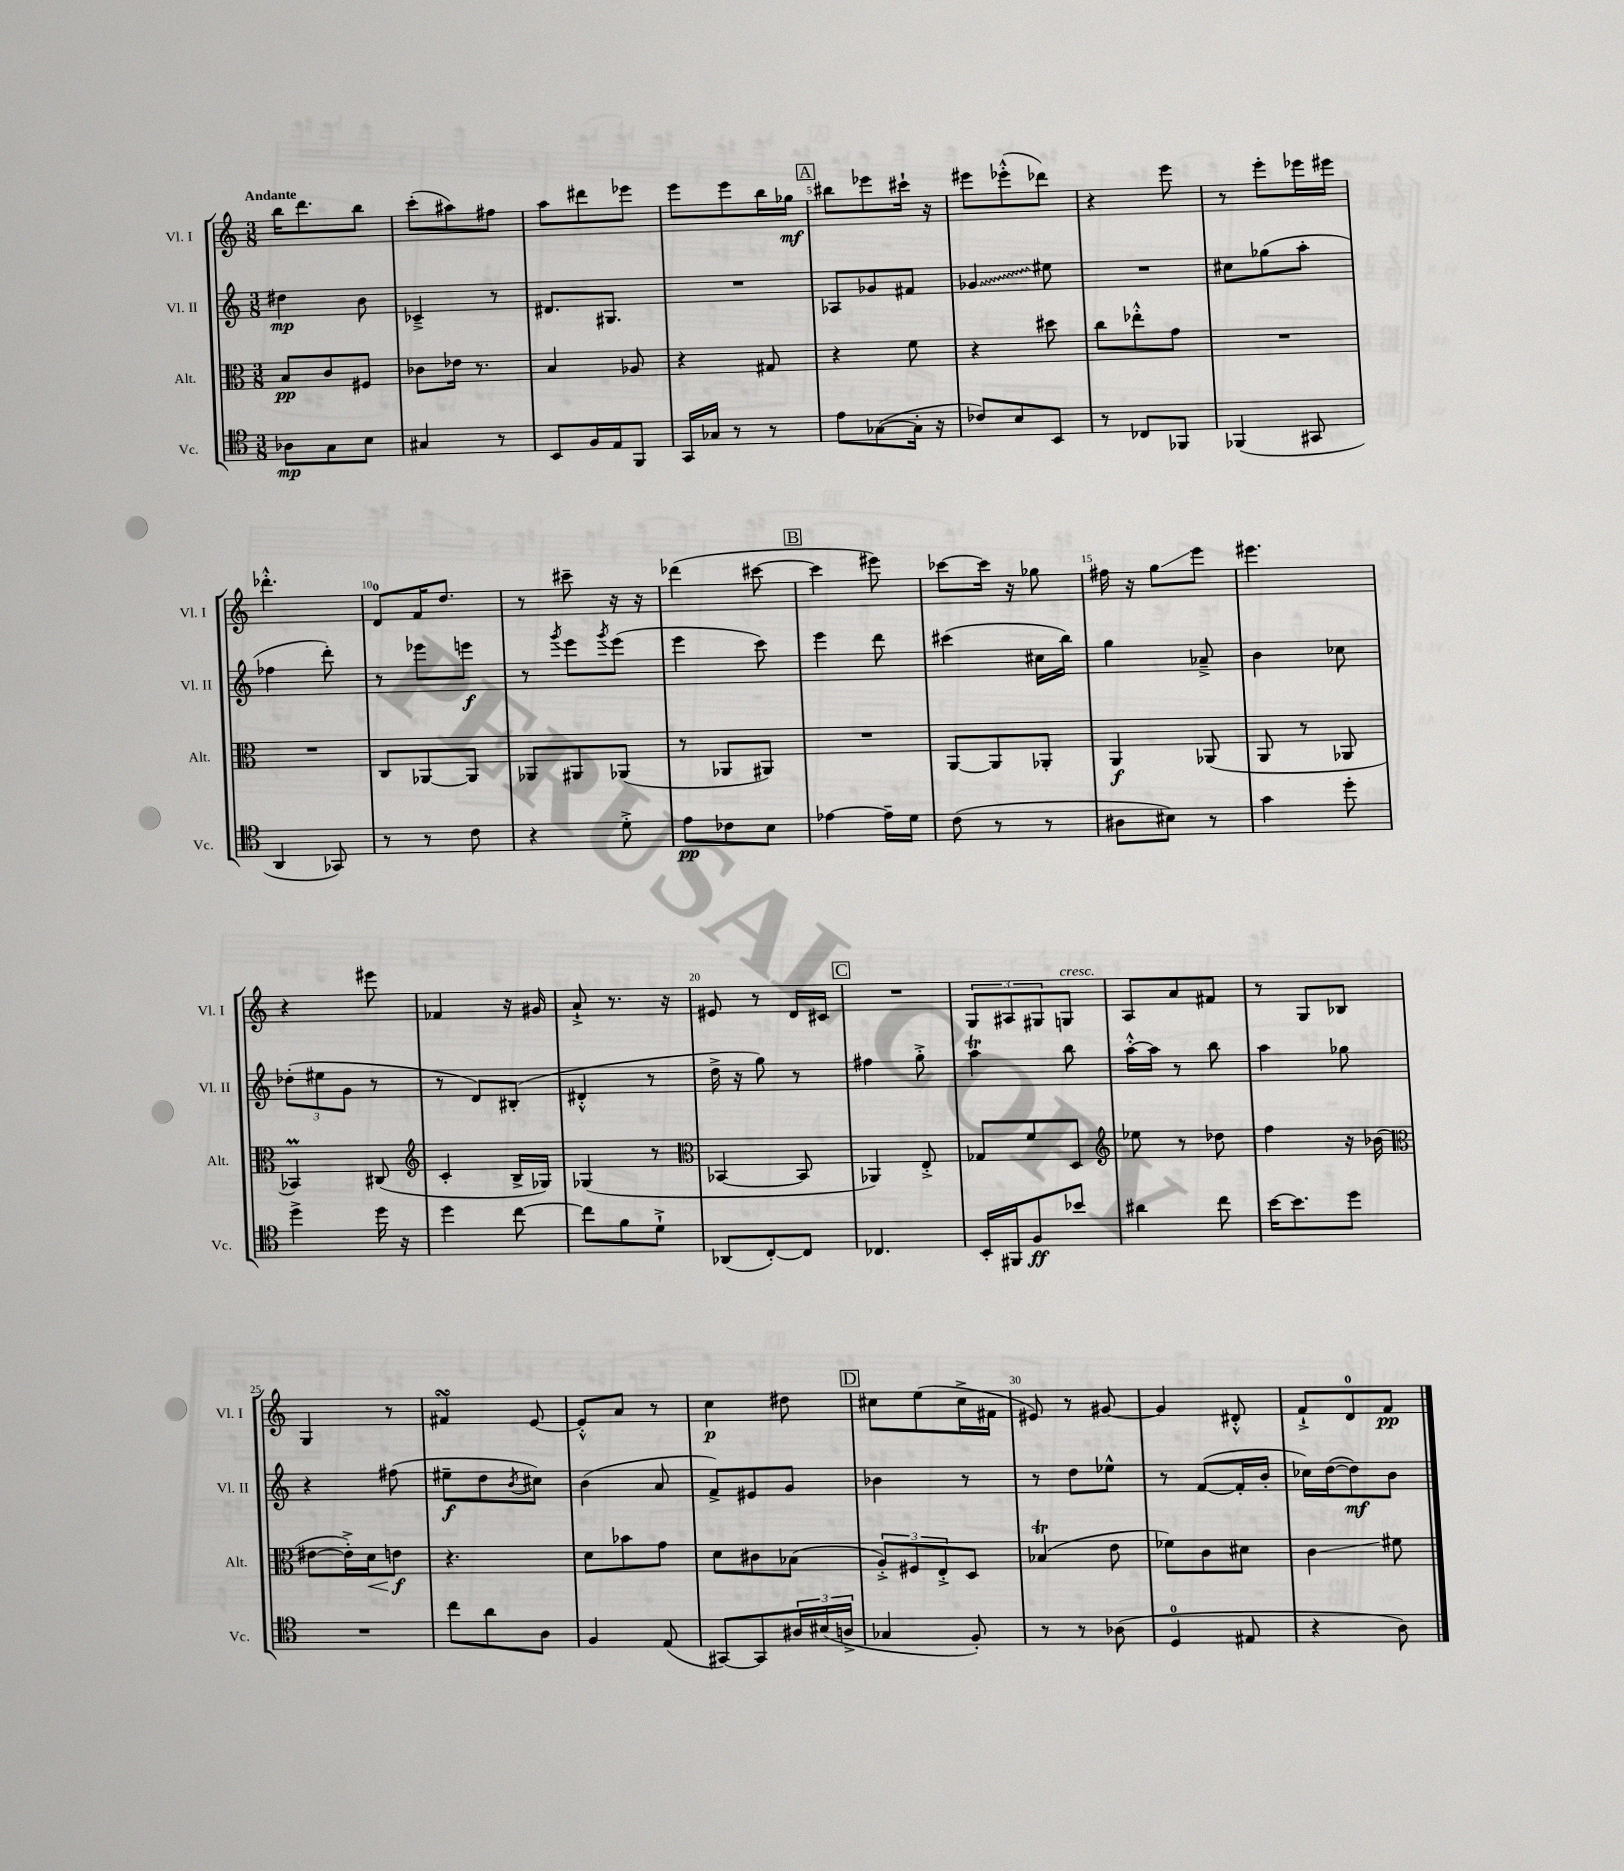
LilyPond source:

<<
\new StaffGroup <<
\new Staff = "s0" \with { instrumentName = "Vl. I" shortInstrumentName = "Vl. I" } {
    \clef treble \key c \major \numericTimeSignature \time 3/8 \tempo "Andante"
    b''16 d'''8. b''8 |
    c'''8-.( ais''8) fis''8 |
    a''8 dis'''8 ees'''8 |
    e'''8 e'''8 b''16 ges''16\mf |
    \mark \markup { \box "A" } bis''8 ees'''8 cis'''16-! r16 |
    eis'''8 ees'''8-.-^( des'''8) |
    r4 e'''8 |
    r8 e'''8-. ees'''16 eis'''16 |
    des'''4.-.-^ |
    d'8-0 f'16 d''8. |
    r8 cis'''8-- r16 r16 |
    des'''4( cis'''8~ |
    \mark \markup { \box "B" } cis'''4 eis'''8) |
    ces'''8~ ces'''16 r16 ges''8 |
    fis''16 r16 g''8\glissando e'''8 |
    eis'''4. |
    r4 eis'''8 |
    fes'4 r16 gis'16 |
    a'8-!-> r8. r16 |
    eis'8 r8 d'16 cis'16 |
    \mark \markup { \box "C" } R4. |
    \tuplet 3/2 { g8 ais8 gis8 } g8^\markup { \italic "cresc." } |
    a8 a'8 fis'8 |
    r8 g8 bes8 |
    g4 r8 |
    fis'4\turn e'8~ |
    e'8-.-^ a'8 r8 |
    c''4\p dis''8 |
    \mark \markup { \box "D" } cis''8 e''8( cis''16-> fis'16 |
    eis'8) r8 gis'8~ |
    gis'4 dis'8-.-^ |
    f'8-!-> d'8-0 f'8\pp \bar "|." |
}
\new Staff = "s1" \with { instrumentName = "Vl. II" shortInstrumentName = "Vl. II" } {
    \clef treble \key c \major \numericTimeSignature \time 3/8
    dis''4\mp b'8 |
    ces'4---> r8 |
    dis'8. gis8. |
    R4. |
    \mark \markup { \box "A" } aes8 ges'8 fis'8 |
    \once \override Glissando.style = #'zigzag ges'4\glissando eis''8 |
    R4. |
    cis''8 ges''8( a''8-. |
    fes''4 d'''8-.) |
    r8 ees'''8 e'''8\f |
    r8 \acciaccatura { g'''8 } e'''8 \acciaccatura { g'''8 } e'''8( |
    e'''4 c'''8) |
    \mark \markup { \box "B" } e'''4 d'''8 |
    cis'''4( cis''16 b''16) |
    g''4 aes'8---> |
    b'4 ces''8 |
    \tuplet 3/2 { des''8-.( eis''8 g'8 } r8 |
    r8 d'8) bis8-.( |
    dis'4-.-^ r8 |
    d''16-> r16 g''8) r8 |
    \mark \markup { \box "C" } fis''4 g''8-.-> |
    a''4\trill b''8 |
    a''16~-.-^ a''16 r8 b''8 |
    a''4 ges''8 |
    r4 fis''8( |
    eis''8--\f d''8 \acciaccatura { b'8 } cis''8) |
    b'4( a'8 |
    f'8->) eis'8 g'8 |
    \mark \markup { \box "D" } bes'4 r8 |
    r8 d''8 ees''8-^ |
    r8 f'8~( f'16-. b'16-. |
    ces''16) d''16~( d''8\mf) b'8 \bar "|." |
}
\new Staff = "s2" \with { instrumentName = "Alt." shortInstrumentName = "Alt." } {
    \clef alto \key c \major \numericTimeSignature \time 3/8
    b8\pp c'8 fis8 |
    ces'8 ees'16 r8. |
    b4 aes8 |
    r4 gis8 |
    \mark \markup { \box "A" } r4 f'8 |
    r4 dis''8 |
    c''8 ees''8-.-^ g'8 |
    R4. |
    R4. |
    c8 aes,8~ aes,8 |
    aes,8 ais,8 aes,8( |
    r8 aes,8 ais,8) |
    \mark \markup { \box "B" } R4. |
    a,8~ a,8 aes,8-. |
    a,4\f aes,8( |
    a,8 r8 aes,8 |
    bes,4\prall) cis8( |
    \clef treble c'4-. b16-> ges16) |
    ges4( r8 |
    \clef alto bes,4~ bes,8 |
    \mark \markup { \box "C" } aes,4) e8-.-> |
    ges8 f'8 d8 |
    \clef treble ees''8 r8 des''8 |
    f''4 r16 bes'16( |
    \clef alto eis'8~ eis'16-.->) d'16\< e'8\f\! |
    r4. |
    d'8 bes'8 g'8 |
    d'8 cis'8 bes8( |
    \mark \markup { \box "D" } \tuplet 3/2 { a8-.->) fis8 e8-.-> } d8 |
    bes4\trill( e'8 |
    fes'8) c'8 dis'8 |
    c'4\glissando fis'8 \bar "|." |
}
\new Staff = "s3" \with { instrumentName = "Vc." shortInstrumentName = "Vc." } {
    \clef tenor \key c \major \numericTimeSignature \time 3/8
    aes8\mp g8 b8 |
    gis4 r8 |
    b,8 f16 e16 f,8 |
    g,16 ges16 r8 r8 |
    \mark \markup { \box "A" } e'8 ges8~( ges16-. r16 |
    ces'8) b8 b,8 |
    r8 ces8 fes,8 |
    fes,4( gis,8 |
    a,4 ges,8) |
    r8 r8 c'8 |
    r4 d'8-.-> |
    e'8\pp ces'8 b8 |
    \mark \markup { \box "B" } ees'4~ ees'16-- d'16 |
    c'8( r8 r8 |
    ais8 bis8) r8 |
    g'4 d''8-. |
    d''4-> d''16 r16 |
    d''4 c''8~ |
    c''8 f'8 d'8-!-> |
    aes,8( c8~-.) c8 |
    \mark \markup { \box "C" } ces4. |
    b,16-. fis,16 f8\ff bes'8 |
    ais'4 c''8 |
    b'16~ b'8. d''8 |
    R4. |
    c''8 a'8 a8 |
    f4 e8( |
    gis,8~) gis,8 \tuplet 3/2 { ais16 bis16( a16-> } |
    \mark \markup { \box "D" } ges4 f8-.) |
    r8 r8 aes8( |
    d4-0 eis8 |
    r4 a8) \bar "|." |
}
>>
>>
\layout { \context { \Score \override BarNumber.break-visibility = ##(#f #t #t) barNumberVisibility = #(every-nth-bar-number-visible 5) } }
